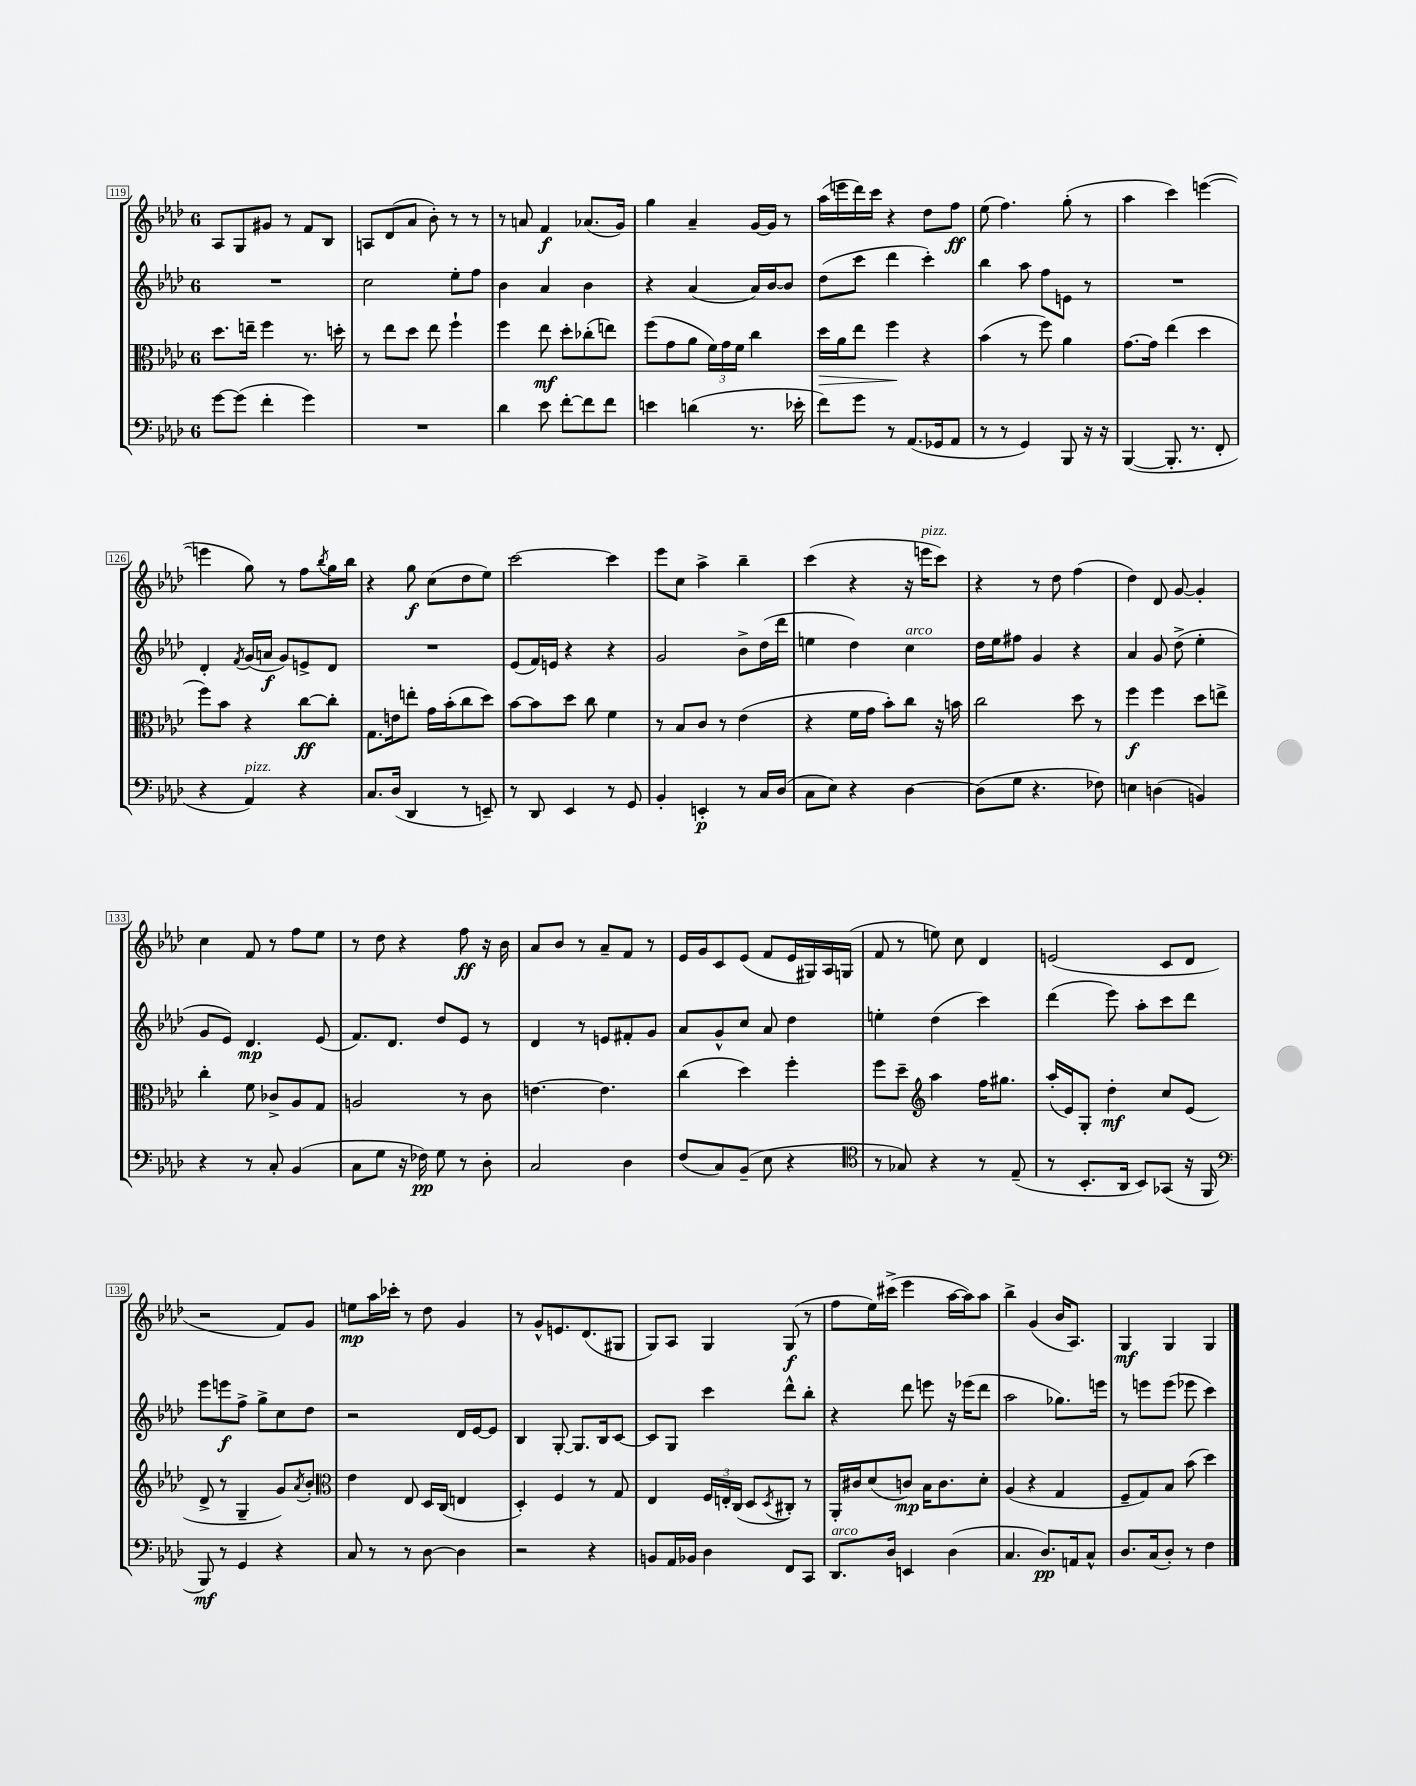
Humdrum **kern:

**kern	**dynam	**kern	**dynam	**kern	**dynam	**kern	**dynam
*part4	*part4	*part3	*part3	*part2	*part2	*part1	*part1
*staff4	*staff4	*staff3	*staff3	*staff2	*staff2	*staff1	*staff1
*clefF4	*	*clefC3	*	*clefG2	*	*clefG2	*
*k[b-e-a-d-]	*	*k[b-e-a-d-]	*	*k[b-e-a-d-]	*	*k[b-e-a-d-]	*
*M6/8	*	*M6/8	*	*M6/8	*	*M6/8	*
=119	=119	=119	=119	=119	=119	=119	=119
[8g\L	.	8.dd-\L	.	2.r	.	8A-/L	.
(8g\J]	.	.	.	.	.	8G/	.
.	.	16een~\Jk	.	.	.	.	.
4f'\	.	4ff\	.	.	.	8g#X/J	.
.	.	.	.	.	.	8r	.
4g\)	.	8.r	.	.	.	8f/L	.
.	.	.	.	.	.	8B-/J	.
.	.	16ddn'\	.	.	.	.	.
=120	=120	=120	=120	=120	=120	=120	=120
2.r	.	8r	.	2cc\	.	8An/L	.
.	.	8ee-\L	.	.	.	(8d-/	.
.	.	8dd-\J	.	.	.	8a-/J	.
.	.	8ee-\	.	.	.	8b-'\)	.
.	.	4ff`\	.	8ee-'\L	.	8r	.
.	.	.	.	8ff\J	.	8r	.
=121	=121	=121	=121	=121	=121	=121	=121
4d-\	.	4ff\	.	4b-\	.	8r	.
.	.	.	.	.	.	8an/	.
8e-\	.	8ee-\	mf	4a-/	.	4f/	f
[8f'\L	.	8dd-'\L	.	.	.	.	.
8f\]	.	(8cc-X'\	.	4b-\	.	(8.a-X/L	.
8f\J	.	8een\J)	.	.	.	.	.
.	.	.	.	.	.	16g/Jk)	.
=122	=122	=122	=122	=122	=122	=122	=122
4en\	.	(8ff\L	.	4r	.	4gg\	.
.	.	8g\	.	.	.	.	.
(4dn\	.	8a-\J	.	(4a-/	.	4a-~/	.
.	.	24f\LL)	.	.	.	.	.
.	.	24g\	.	.	.	.	.
.	.	24f\JJ	.	.	.	.	.
8.r	.	4cc\	.	16a-/LL)	.	[16g/LL	.
.	.	.	.	[16b-/J	.	16g/JJ]	.
.	.	.	.	8b-/J]	.	8r	.
16e-X'\	.	.	.	.	.	.	.
=123	=123	=123	=123	=123	=123	=123	=123
!	!	!	!LO:HP:b	!	!	!	!
8f\L)	.	16dd-\LL	>	(8dd-\L	.	(16aa-\LL	.
.	.	16a-\J	.	.	.	16eeen\	.
8g\J	.	8ee-\J	.	8ccc\J	.	16ddd-\)	.
.	.	.	.	.	.	16ccc\JJ	.
8r	.	4ff\	.	4ddd-\	.	4r	.
(8.AA-/L	.	.	.	.	.	.	.
.	.	4r	]	4ccc'\)	.	8dd-\L	.
16GG-X/k	.	.	.	.	.	.	.
8AA-/J	.	.	.	.	.	8ff\J	ff
=124	=124	=124	=124	=124	=124	=124	=124
8r	.	(4b-\	.	4bb-\	.	(8ee-\	.
8r	.	.	.	.	.	4.ff\)	.
4GG/)	.	8r	.	8aa-\	.	.	.
.	.	8ff\)	.	8ff\L	.	.	.
8BBB-/	.	4a-\	.	8en\J	.	(8gg'\	.
16r	.	.	.	8r	.	8r	.
16r	.	.	.	.	.	.	.
=125	=125	=125	=125	=125	=125	=125	=125
([4BBB-/	.	[8.g\L	.	2.r	.	4aa-\	.
.	.	16g\Jk]	.	.	.	.	.
8.BBB-'/]	.	(4ee-\	.	.	.	4ccc\)	.
8.r	.	.	.	.	.	.	.
.	.	4dd-\	.	.	.	([4eeen\	.
8FF'/	.	.	.	.	.	.	.
!!LO:LB:g=z
=126	=126	=126	=126	=126	=126	=126	=126
4r	.	8ff\L)	.	4d-'/	.	4eeen\]	.
.	.	8b-\J	.	.	.	.	.
.	.	.	.	8qf/	.	.	.
!LO:TX:a:i:t=pizz.	!	!	!	!	!	!	!
4AA-/)	.	4r	.	(16g/LL	.	8gg\)	.
.	.	.	.	16an/JJ	f	.	.
.	.	.	.	8g/L)	.	8r	.
4r	.	[8cc\L	ff	8en^/	.	8ff\L	.
.	.	.	.	.	.	8qbb-/	.
.	.	8cc'\J]	.	8d-/J	.	16gg\L	.
.	.	.	.	.	.	16bb-\JJ	.
=127	=127	=127	=127	=127	=127	=127	=127
8.C/L	.	8.G\L	.	2.r	.	4r	.
(16D-/Jk	.	16en\k	.	.	.	.	.
4DD-/	.	8een'\J	.	.	.	8gg\	f
.	.	16g\LL	.	.	.	(8cc\L	.
.	.	(16b-'\J	.	.	.	.	.
8r	.	8cc\	.	.	.	8dd-\	.
8EEn~/)	.	8dd-\J)	.	.	.	8ee-\J)	.
=128	=128	=128	=128	=128	=128	=128	=128
8r	.	[8b-\L	.	(8e-/L	.	[2ccc\	.
8DD-/	.	8b-\]	.	16f/L)	.	.	.
.	.	.	.	16en/JJ	.	.	.
4EE-/	.	8dd-\J	.	4r	.	.	.
.	.	8cc\	.	.	.	.	.
8r	.	4f\	.	4r	.	4ccc\]	.
8GG/	.	.	.	.	.	.	.
=129	=129	=129	=129	=129	=129	=129	=129
4BB-'/	.	8r	.	2g/	.	8eee-\L	.
.	.	8B-/L	.	.	.	8cc\J	.
4EEn'/	p	8c/J	.	.	.	4aa-^\	.
.	.	8r	.	.	.	.	.
8r	.	(4e-\	.	8b-^\L	.	4bb-~\	.
16C/LL	.	.	.	(16dd-\L	.	.	.
(16D-/JJ	.	.	.	16ddd-\JJ	.	.	.
=130	=130	=130	=130	=130	=130	=130	=130
8C\L	.	4r	.	4een\	.	(4ccc\	.
8E-\J)	.	.	.	.	.	.	.
4r	.	16f\LL	.	4dd-\)	.	4r	.
.	.	16g\JJ	.	.	.	.	.
.	.	8b-'\L)	.	.	.	.	.
!	!	!	!	!LO:TX:a:i:t=arco	!	!	!
[4D-\	.	8cc\J	.	4cc\	.	16r	.
!	!	!	!	!	!	!LO:TX:a:i:t=pizz.	!
.	.	.	.	.	.	16eeen\KL	.
.	.	16r	.	.	.	8ccc\J)	.
.	.	16bn\	.	.	.	.	.
=131	=131	=131	=131	=131	=131	=131	=131
(8D-\L]	.	2cc\	.	16dd-\LL	.	4r	.
.	.	.	.	16ee-\J	.	.	.
8G\J	.	.	.	8ff#X\J	.	.	.
4.r	.	.	.	4g/	.	8r	.
.	.	.	.	.	.	8dd-\	.
.	.	8dd-\	.	4r	.	(4ff\	.
8F-X\)	.	8r	.	.	.	.	.
=132	=132	=132	=132	=132	=132	=132	=132
4En\	.	4ff\	f	4a-/	.	4dd-\)	.
(4Dn\	.	4ff\	.	8g/	.	8d-/	.
.	.	.	.	(8dd-^\	.	[8g/	.
4BBn/)	.	8dd-\L	.	4ee-'\	.	4g'/]	.
.	.	8een^\J	.	.	.	.	.
!!LO:LB:g=z
=133	=133	=133	=133	=133	=133	=133	=133
4r	.	4cc'\	.	8g/L	.	4cc\	.
.	.	.	.	8e-/J)	.	.	.
8r	.	8f\	.	4.d-/	mp	8f/	.
8C'/	.	8c-X^/L	.	.	.	8r	.
(4BB-/	.	8A-/	.	.	.	8ff\L	.
.	.	8G/J	.	(8e-/	.	8ee-\J	.
=134	=134	=134	=134	=134	=134	=134	=134
8C\L	.	2An/	.	8.f/L)	.	8r	.
8G\J	.	.	.	.	.	8dd-\	.
.	.	.	.	8.d-/J	.	.	.
16r	.	.	.	.	.	4r	.
16F-X\)	pp	.	.	.	.	.	.
8G\	.	.	.	8dd-/L	.	.	.
8r	.	8r	.	8e-/J	.	8ff\	ff
8D-'\	.	8c\	.	8r	.	16r	.
.	.	.	.	.	.	16b-\	.
=135	=135	=135	=135	=135	=135	=135	=135
2C/	.	[4.en\	.	4d-/	.	8a-/L	.
.	.	.	.	.	.	8b-/J	.
.	.	.	.	8r	.	8r	.
.	.	4.e\]	.	8en/L	.	8a-~/L	.
4D-\	.	.	.	8f#X'/	.	8f/J	.
.	.	.	.	8g/J	.	8r	.
=136	=136	=136	=136	=136	=136	=136	=136
(8F/L	.	(4cc\	.	8a-/L	.	16e-/LL	.
.	.	.	.	.	.	16g/J	.
8C/)	.	.	.	8g^^/	.	8c/	.
(8BB-~/J	.	4dd-\)	.	8cc/J	.	(8e-/J	.
8E-\	.	.	.	8a-/	.	8f/L	.
4r	.	4ff'\	.	4dd-\	.	16e-/L	.
.	.	.	.	.	.	16G#X/)	.
.	.	.	.	.	.	16A-/	.
.	.	.	.	.	.	(16Gn/JJ	.
=137	=137	=137	=137	=137	=137	=137	=137
*clefC4	*	*	*	*	*	*	*
8r	.	8ff\L	.	4een'\	.	8f/	.
8G-X/)	.	8dd-~\J	.	.	.	8r	.
*	*	*clefG2	*	*	*	*	*
4r	.	4aa-\	.	(4dd-\	.	8een\)	.
.	.	.	.	.	.	8cc\	.
8r	.	16ff\KL	.	4ccc\)	.	4d-/	.
.	.	8.gg#X\J	.	.	.	.	.
(8E-~/	.	.	.	.	.	.	.
=138	=138	=138	=138	=138	=138	=138	=138
8r	.	(16aa-'/LL	.	(4ddd-\	.	(2en/	.
.	.	16e-/J)	.	.	.	.	.
8.BB-'/L	.	8G'/J	.	.	.	.	.
.	.	4dd-'\	mf	8eee-\)	.	.	.
16AA-/Jk	.	.	.	.	.	.	.
8BB-/L)	.	.	.	8aa-'\L	.	.	.
(8GG-X/J	.	8cc/L	.	8ccc\	.	8c/L	.
16r	.	(8e-/J	.	8ddd-\J	.	8d-/J	.
16FF/	.	.	.	.	.	.	.
!!LO:LB:g=z
=139	=139	=139	=139	=139	=139	=139	=139
*clefF4	*	*	*	*	*	*	*
8BBB-/)	mf	8d-^/	.	8eee-\L	.	2r	.
8r	.	8r	.	8eeen\	f	.	.
4GG/	.	4G~/	.	8ff^\J	.	.	.
.	.	.	.	8gg^\L	.	.	.
4r	.	8g/L)	.	8cc\	.	8f/L)	.
.	.	8qa-/	.	.	.	.	.
.	.	8b-'/J	.	8dd-\J	.	8g/J	.
=140	=140	=140	=140	=140	=140	=140	=140
*	*	*clefC3	*	*	*	*	*
8C/	.	4e-\	.	2r	.	8een\L	mp
8r	.	.	.	.	.	16aa-\L	.
.	.	.	.	.	.	16ccc-X'\JJ	.
8r	.	8E-/	.	.	.	8r	.
[8D-\	.	16D-/LL	.	.	.	8dd-\	.
.	.	(16C/JJ	.	.	.	.	.
4D-\]	.	4En/	.	16d-/LL	.	4g/	.
.	.	.	.	[16e-/J	.	.	.
.	.	.	.	8e-/J]	.	.	.
=141	=141	=141	=141	=141	=141	=141	=141
2r	.	4D-'/)	.	4B-/	.	8r	.
.	.	.	.	.	.	8g^^/L	.
.	.	4F/	.	[8G'/	.	8.en/	.
.	.	.	.	8.G/L]	.	.	.
.	.	.	.	.	.	(8.d-/	.
4r	.	8r	.	.	.	.	.
.	.	.	.	16B-/k	.	.	.
.	.	8G/	.	[8c/J	.	8G#X/J	.
=142	=142	=142	=142	=142	=142	=142	=142
8BBn/L	.	4E-/	.	8c/L]	.	8G/L)	.
16AA-/L	.	.	.	8G/J	.	8A-/J	.
16BB-X/JJ	.	.	.	.	.	.	.
4D-\	.	24F/LL	.	4ccc\	.	4G/	.
.	.	24En'/	.	.	.	.	.
.	.	(24C/JJ	.	.	.	.	.
.	.	8D-/L	.	.	.	.	.
.	.	8qD-/	.	.	.	.	.
8FF/L	.	8C#X'/J)	.	8ddd-^^\L	.	(8G/	f
8CC/J	.	8r	.	8bb-'\J	.	8r	.
=143	=143	=143	=143	=143	=143	=143	=143
!LO:TX:a:i:t=arco	!	!	!	!	!	!	!
8.DD-/L	.	16AA-'/LL	.	4r	.	8ff\L	.
.	.	16c#X/J	.	.	.	.	.
.	.	(8d-/	.	.	.	16ee-\L)	.
16D-/Jk	.	.	.	.	.	(16ccc#X^\JJ	.
4EEn/	.	8cn/J)	mp	8ddd-\	.	4eee-\	.
.	.	16B-\KL	.	8eeen\	.	.	.
.	.	8.c\	.	.	.	.	.
(4D-\	.	.	.	16r	.	[16aa-\LL	.
.	.	.	.	(16eee-X\KL	.	16aa-\J])	.
.	.	8d-'\J	.	8ddd-\J	.	8aa-\J	.
=144	=144	=144	=144	=144	=144	=144	=144
4.C/	.	(4A-/	.	2aa-\	.	4bb-^\	.
.	.	4r	.	.	.	(4g/	.
8.D-/L)	pp	.	.	.	.	.	.
.	.	4G/	.	8.gg-X\L)	.	16b-/KL	.
16AAn/k	.	.	.	.	.	8.A-/J)	.
8C^^/J	.	.	.	.	.	.	.
.	.	.	.	16eeen\Jk	.	.	.
=145	=145	=145	=145	=145	=145	=145	=145
8.D-/L	.	8F~/L	.	8r	.	4G/	mf
.	.	8G/)	.	8eeen\L	.	.	.
(16C/k	.	.	.	.	.	.	.
8D-'/J)	.	8B-/J	.	(8eee\J	.	4G/	.
8r	.	(8b-\	.	8eee-X\	.	.	.
4F\	.	4dd-\)	.	4ccc\)	.	4G/	.
==	==	==	==	==	==	==	==
*-	*-	*-	*-	*-	*-	*-	*-
